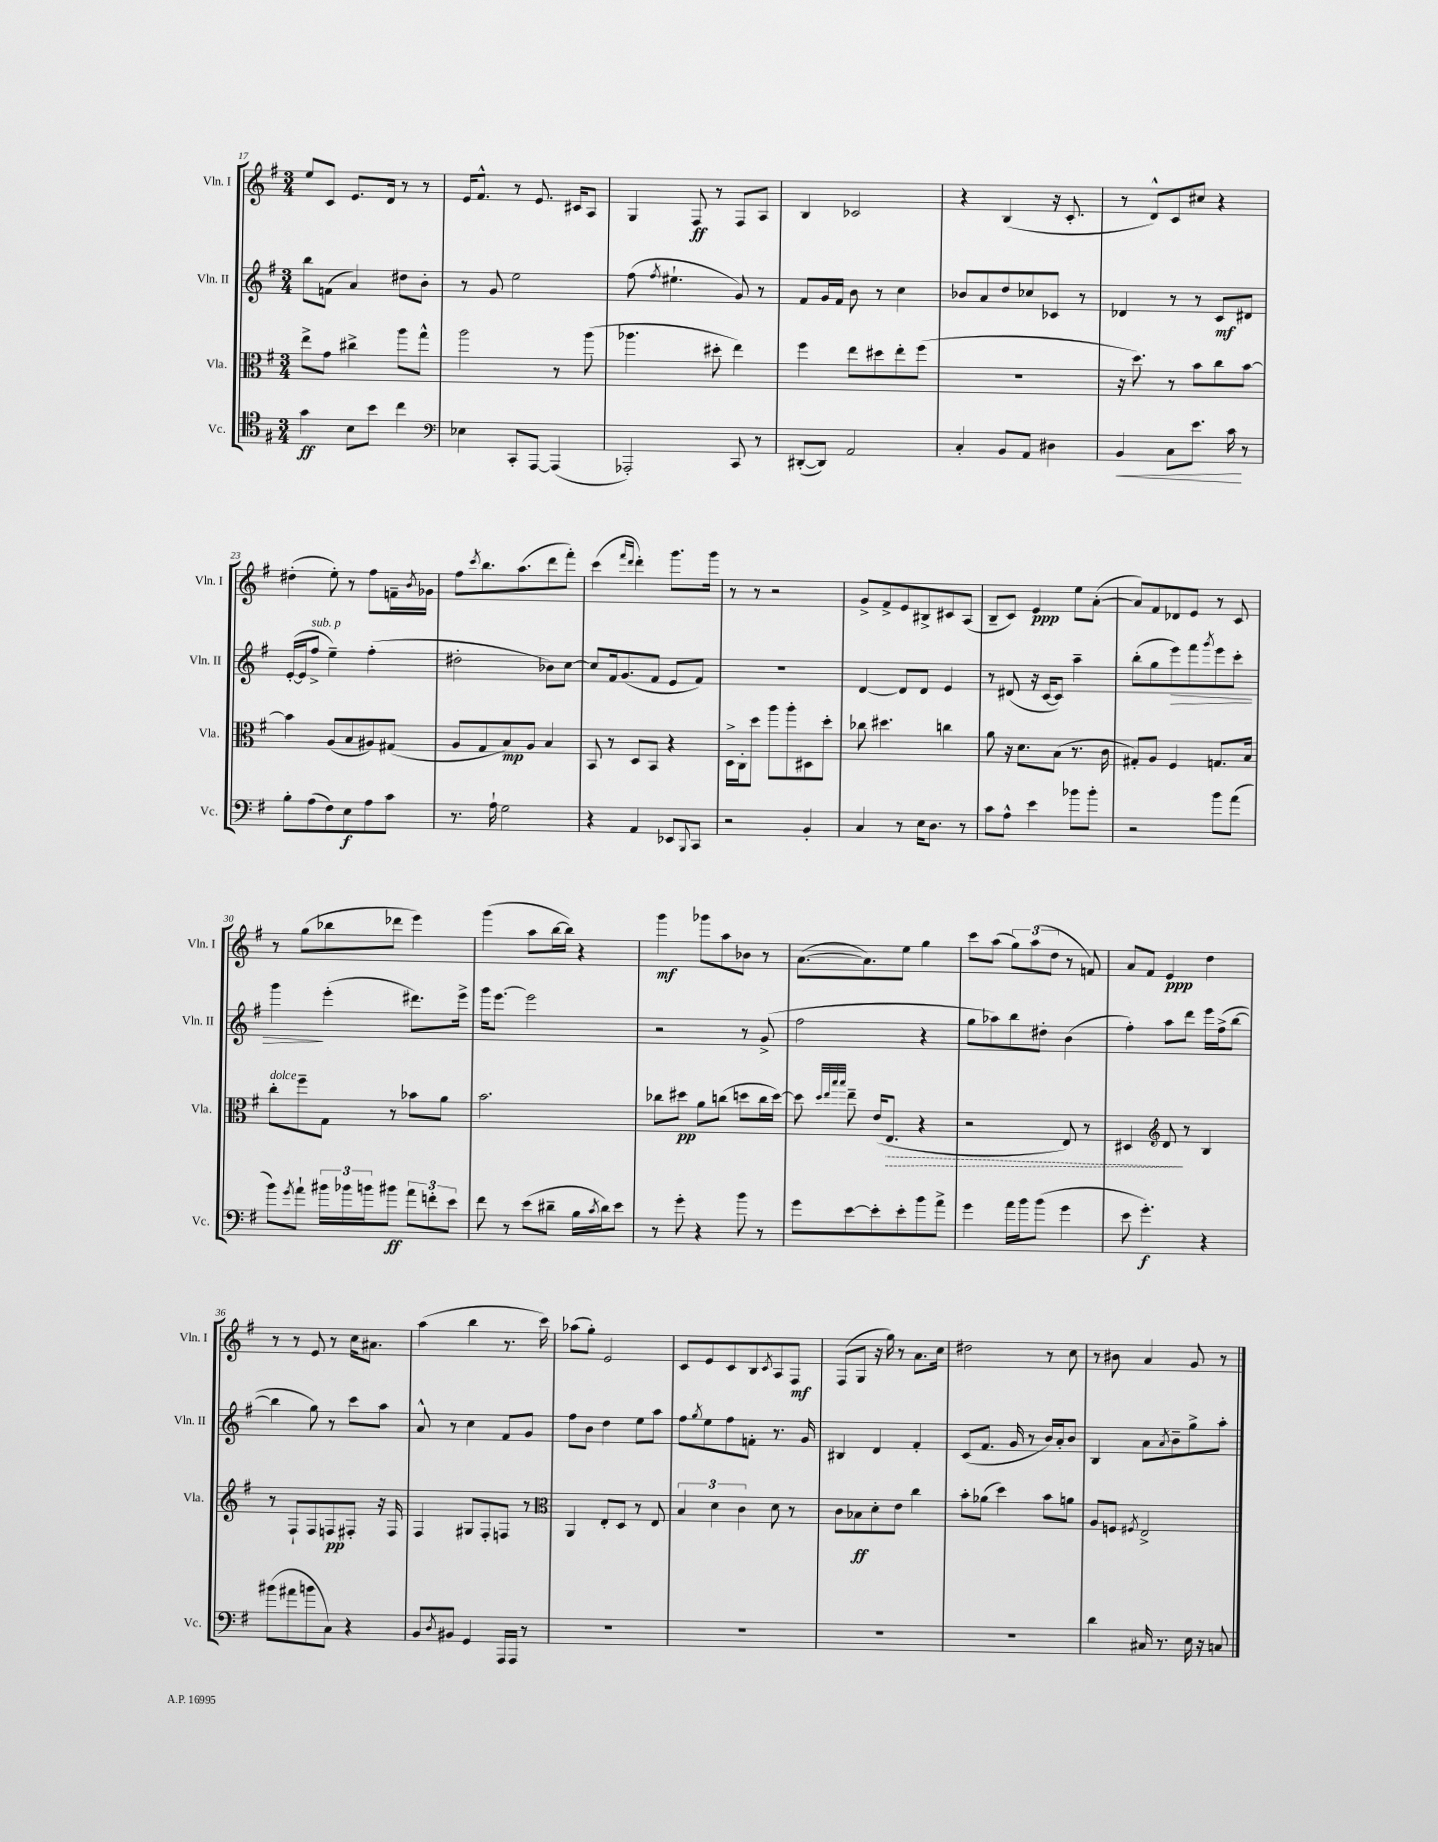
<<
\new StaffGroup <<
\new Staff = "s0" \with { instrumentName = "Vln. I" shortInstrumentName = "Vln. I" } {
    \clef treble \key g \major \numericTimeSignature \time 3/4
    e''8 c'8 e'8. d'16 r8 r8 |
    e'16 fis'8.-^ r8 e'8. cis'16 a8 |
    g4 fis8\ff r8 fis8 a8 |
    b4 ces'2 |
    r4 b4( r16 c'8.-. |
    r8 d'8-^) c'8 cis''8 r4 |
    dis''4-.( e''8-.) r8 fis''8 f'16-- \acciaccatura { b'8 } ges'16 |
    fis''8 \acciaccatura { c'''8 } b''8. a''8.( d'''8 fis'''8-.) |
    c'''4( \grace { fis'''16 d'''16 } d'''4-.) g'''8. g'''16 |
    r8 r8 r2 |
    g'8-> fis'8-> e'8 bis8-> cis'8 a8( |
    b8-- c'8) e'4\ppp e''8 a'8~-.( |
    a'8) fis'8 des'8 e'8 r8 c'8 |
    r8 g''8( bes''8 des'''8 e'''4) |
    g'''4( a''8 b''16~ b''16) r4 |
    g'''4\mf ges'''8 a''8 bes'8 r8 |
    a'8.~( a'8.) e''8 g''4 |
    c'''8 a''8( \tuplet 3/2 { g''8) a''8( d''8 } r8 f'8) |
    a'8 fis'8 e'4\ppp d''4 |
    r8 r8 e'8 r8 c''16 ais'8. |
    a''4( b''4 r8. c'''16) |
    aes''8( g''8-.) e'2 |
    c'8 e'8 c'8 b8 \acciaccatura { c'8 } a8 fis8\mf |
    fis8( g8 r16 g''16) r8 a'8. c''16 |
    dis''2 r8 c''8 |
    r8 bis'8 a'4 g'8 r8 \bar "|." |
}
\new Staff = "s1" \with { instrumentName = "Vln. II" shortInstrumentName = "Vln. II" } {
    \clef treble \key g \major \numericTimeSignature \time 3/4
    b''8 f'8( a'4) dis''8 b'8-. |
    r8 g'8 e''2 |
    fis''8( \acciaccatura { fis''8 } eis''4.-! g'8) r8 |
    fis'8 g'16 fis'16 b'8 r8 c''4 |
    bes'8 a'8 d''8 ces''8 ces'8 r8 |
    des'4 r8 r8 c'8\mf dis'8 |
    e'16~-.( e'16 fis''8->^\markup { \italic "sub. p" } e''4--) fis''4-.( |
    dis''2-. bes'8) c''8~ |
    c''8 fis'16 g'8.( fis'8 e'8 fis'8) |
    R2. |
    d'4~ d'8 d'8 e'4 |
    r8 dis'8( r16 c'16~ c'8) a''4-- |
    b''8-.( g''8 e'''8\>) fis'''8 \acciaccatura { g'''8 } e'''8 c'''8-. |
    g'''4\! e'''4-.( dis'''8.) e'''16-> |
    g'''16 e'''8.~ e'''2 |
    r2 r8 g'8->( |
    fis''2 r4 |
    g''8 aes''8) b''8 dis''8-. b'4( |
    fis''4-.) a''8 d'''8 e'''16 fis''16->( b''8~ |
    b''4 g''8) r8 c'''8 a''8 |
    a'8-^ r8 c''4 fis'8 g'8 |
    fis''8 b'8 d''4 e''8 a''8 |
    fis''8 \acciaccatura { g''8 } e''8 fis''8 f'8-. r8. g'16 |
    bis4 d'4 fis'4-. |
    c'8( fis'8. g'16 r8 b'16) a'16-. b'8 |
    b4 a'8 \acciaccatura { a'8 } b'8-- g''8-> a''8-. \bar "|." |
}
\new Staff = "s2" \with { instrumentName = "Vla." shortInstrumentName = "Vla." } {
    \clef alto \key g \major \numericTimeSignature \time 3/4
    e''8-> g'8 cis''4-> a''8 g''8-^ |
    a''2 r8 a''8( |
    aes''4. dis''8-. e''4) |
    fis''4 e''8 dis''8 e''8-. fis''8( |
    R2. |
    r16 d''8.) r8 b'8 c''8 b'8~ |
    b'4 a8( b8 ais8) gis8( |
    a8 g8 b8\mp) a8 b4 |
    b,8 r8 d8 b,8 r4 |
    d16-> c16-. d''8 a''8 a''8-. dis8 d''8-. |
    ces''8 dis''4. c''4 |
    a'8 r16 d'8. b8( r8. c'16 |
    gis8-.) a8 fis4 g8. b16 |
    c''8-.^\markup { \italic "dolce" } fis''8-- g8 r8 bes'8 a'8 |
    b'2. |
    ces''8 dis''8\pp a'8 c''8( d''8 c''16 d''16~) |
    d''8 \grace { d''32 e''32 b''32 b''32 } e''8-- e'16( \once \override Hairpin.style = #'dashed-line e8.\> r4 |
    r2 e8) r8 |
    dis4 \clef treble d'8\! r8 b4 |
    r8 fis8-! fis8 f8\pp fis8-. r16 fis16 |
    fis4 gis8 fis8-. f8 r8 |
    \clef alto a,4 e8-. d8 r8 e8 |
    \tuplet 3/2 { b4 d'4 c'4 } d'8 r8 |
    c'8 bes8\ff d'8-. e'8 c''4 |
    b'8-. aes'8( d''4) b'8 a'8 |
    a8 f8 \acciaccatura { fis8 } e2-> \bar "|." |
}
\new Staff = "s3" \with { instrumentName = "Vc." shortInstrumentName = "Vc." } {
    \clef tenor \key g \major \numericTimeSignature \time 3/4
    g'4\ff b8 b'8 c''4 |
    \clef bass ees4 c,8-. a,,8~ a,,4( |
    aes,,2-.) c,8 r8 |
    dis,8~-.( dis,8) a,2 |
    c4-. b,8 a,8 dis4 |
    b,4\< c8 e'8. c'16\! r8 |
    b8-. a8( fis8) e8\f a8 c'8 |
    r8. a16-! g2 |
    r4 a,4 ees,8 \appoggiatura { b,,8 } c,8 |
    r2 b,4-. |
    c4 r8 e16 d8. r8 |
    c'8 a8-^ e'4 bes'8 bes'8-. |
    r2 b'8 a'8( |
    b'8) \acciaccatura { g'8 } a'8-! \tuplet 3/2 { bis'16 bes'16 b'16 } bis'8\ff \tuplet 3/2 { a'8 f'8-. e'8 } |
    fis'8 r8 e'8( dis'8-- b16 \acciaccatura { c'8 } dis'16) e'8 |
    r8 g'8-. r4 b'8 r8 |
    g'8 e'8~ e'8-. e'8-. b'8 a'8-> |
    g'4 a'16 b'16 b'8( g'4 |
    e'8 g'4.-.\f) r4 |
    bis'8( ais'8 b'8 c8) r4 |
    b,8 \acciaccatura { d8 } bis,8 g,4 a,,16 a,,16 r8 |
    R2. |
    R2. |
    R2. |
    R2. |
    d'4 cis16 r8. e16 r16 c8 \bar "|." |
}
>>
>>
\layout { \context { \Score currentBarNumber = #17 } }
